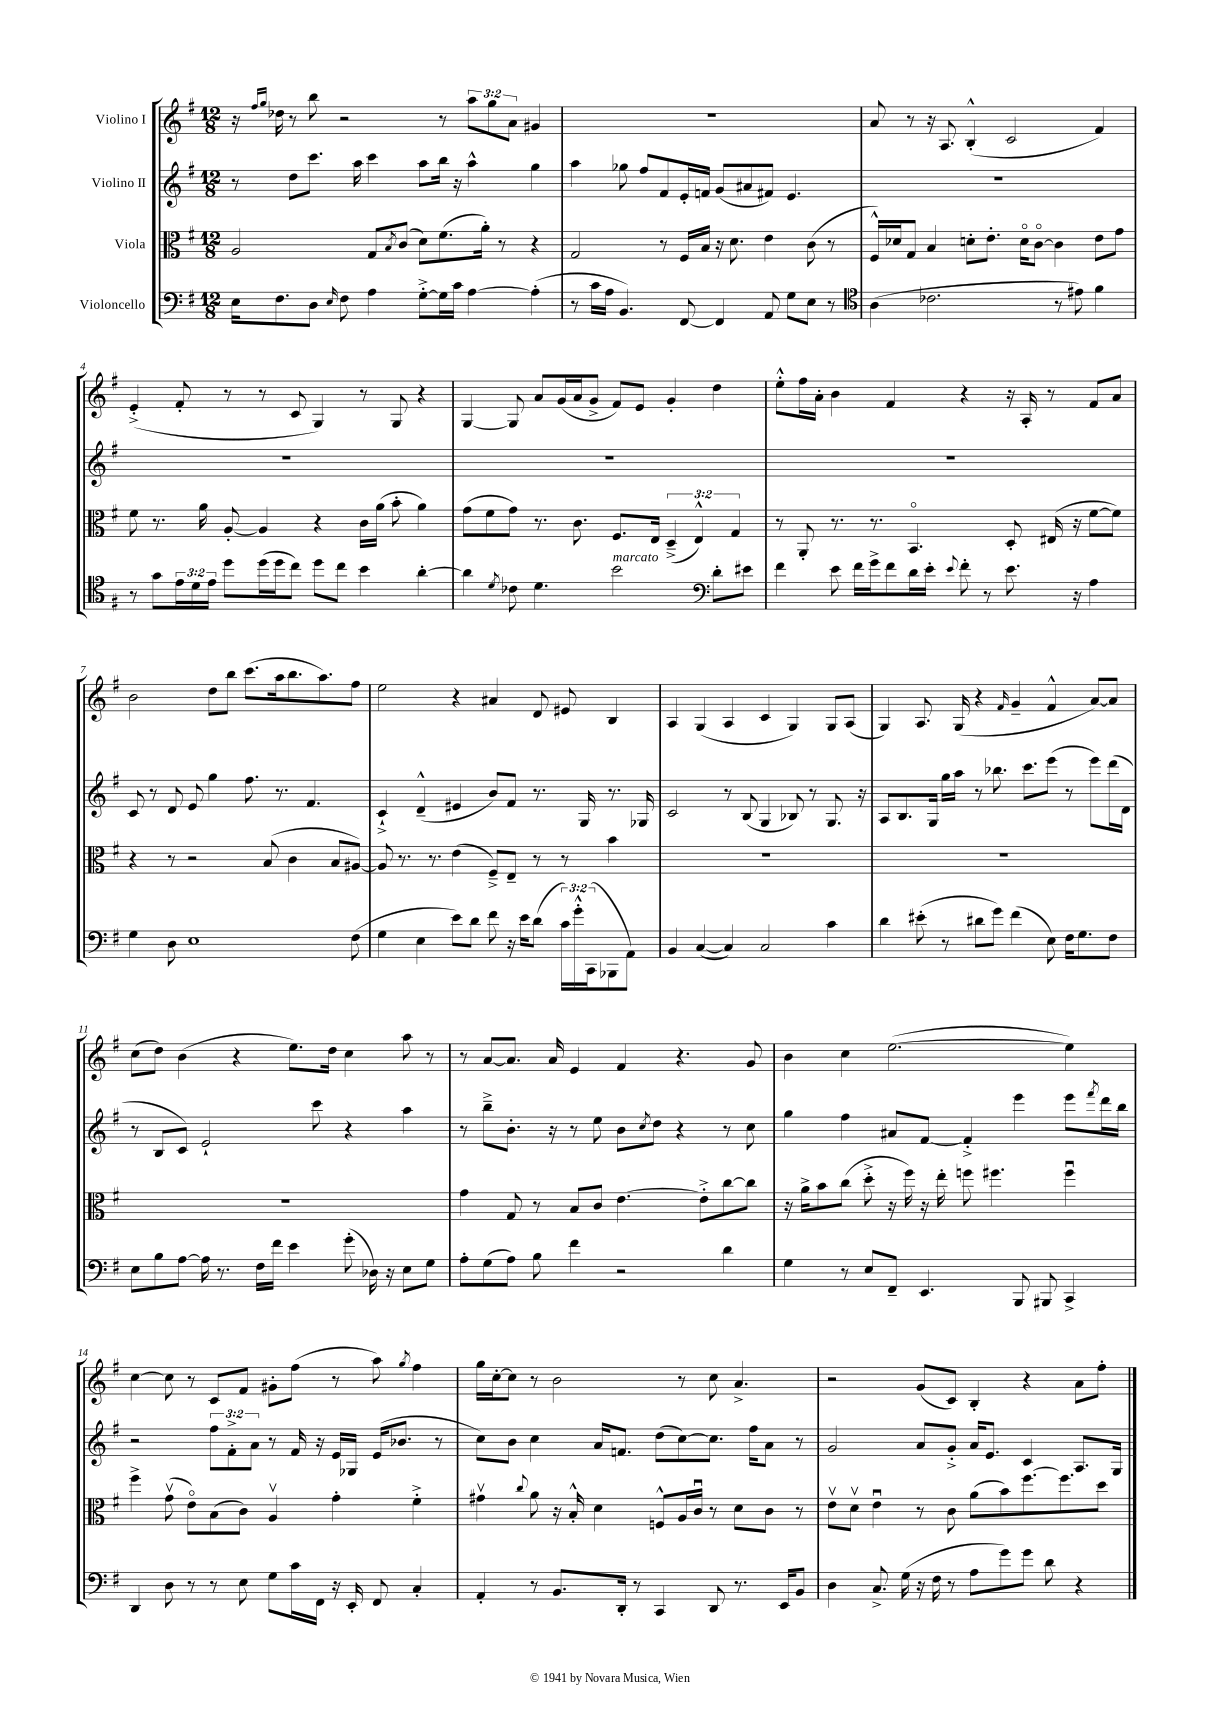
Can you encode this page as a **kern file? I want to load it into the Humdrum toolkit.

**kern	**kern	**kern	**kern
*part4	*part3	*part2	*part1
*staff4	*staff3	*staff2	*staff1
*I"Violoncello	*I"Viola	*I"Violino II	*I"Violino I
*clefF4	*clefC3	*clefG2	*clefG2
*k[f#]	*k[f#]	*k[f#]	*k[f#]
*M12/8	*M12/8	*M12/8	*M12/8
=1	=1	=1	=1
16E\KL	2A/	8r	16r
.	.	.	16qqff#/LL
.	.	.	16qqgg/JJ
8.F#\	.	.	16dd-X\
.	.	8dd\L	8r
8D\J	.	8.ccc\J	8bb\
16qqE/	.	.	.
8F#\	.	.	2r
.	.	16aa\	.
4A\	8G/L	4ccc\	.
.	8qB/	.	.
.	(8c/J	.	.
[8G'^\L	8d\L)	8aa\L	.
16G\L]	(8.f#\	16bb\Jk	8r
16c\JJ	.	16r	.
[4A\	.	4aa^^\	12aa\L
.	16a'\Jk)	.	.
.	.	.	12gg\
.	8r	.	.
.	.	.	12a\J
(4A'\]	4r	4gg\	4g#X/
=2	=2	=2	=2
8r	2G/	4aa\	1.r
16c\LL	.	.	.
16A\JJ	.	.	.
4.BB/)	.	8gg-X\	.
.	.	8ff#/L	.
.	8r	8f#/	.
[8FF#/	16F#/LL	16e'/L	.
.	16B/JJ	16fn/JJ	.
4FF#/]	16r	(8g/L	.
.	8.d\	.	.
.	.	8a#X/	.
8AA/	4e\	8f#X/J)	.
8G\L	.	4.e/	.
8E\J	(8c\	.	.
8r	8r	.	.
=3	=3	=3	=3
*clefC4	*	*	*
(4A\	16F#^^/LL)	1.r	8a/
.	16d-X/J	.	.
.	8G/J	.	8r
2.c-X\	4B/	.	16r
.	.	.	8.A/
.	8dn'\L	.	(4B'^^/
.	8.e'\J	.	.
.	.	.	2c/
.	16d\KL	.	.
.	[8c\J	.	.
8r	4c\]	.	.
8e#X\)	.	.	.
4f#\	8e\L	.	4f#/)
.	8g\J	.	.
!!LO:LB:g=z
=4	=4	=4	=4
8r	8f#\	1.r	(4e'^/
8g\L	8.r	.	.
24e\L	.	.	8f#'/
24d\	.	.	.
.	16a\	.	.
24e\JJ	.	.	.
8dd\L	[8A'/	.	8r
(16dd\L	4A/]	.	8r
16dd\J	.	.	.
8cc\J)	.	.	8c/
8dd\L	4r	.	4G/)
8cc\J	.	.	.
4b\	16c\LL	.	8r
.	(16a\JJ	.	.
.	8b'\	.	8G/
[4a'\	4a\)	.	4r
=5	=5	=5	=5
4a\]	(8g\L	1.r	[4G/
.	8f#\	.	.
8qd/	.	.	.
8c-X\	8g\J)	.	8G/]
4.d\	8.r	.	8a/L
.	.	.	(16g/L
.	8.c\	.	16a/J
.	.	.	8g^/J
!LO:TX:a:i:t=marcato	!	!	!
2b\	8.F#/L	.	8f#/L)
.	.	.	8e/J
.	16E/Jk	.	.
.	(6D~^/	.	4g'/
.	6E^^/)	.	.
*clefF4	*	*	*
8d'\L	.	.	4dd\
.	6G/	.	.
8e#X\J	.	.	.
=6	=6	=6	=6
4f#\	8r	1.r	8ee'^^\L
.	8AA'/	.	16ff#\L
.	.	.	16a'\JJ
8e\	8.r	.	4b\
16f#\LL	.	.	.
16g^\J	8.r	.	.
8f#\	.	.	4f#/
16d\L	4.BB/	.	.
16e'\JJ	.	.	.
8qqe/	.	.	.
8f#'\	.	.	4r
8r	.	.	.
8.e\	8D'/	.	16r
.	.	.	16A'/
.	(16E#X/	.	8r
16r	16r	.	.
4A\	[8f#\L	.	8f#/L
.	8f#\J])	.	8a/J
!!LO:LB:g=z
=7	=7	=7	=7
4G\	4r	8c/	2b\
.	.	8r	.
8D\	8r	8d/	.
1E	2r	8e/	.
.	.	4gg\	8dd\L
.	.	.	8bb\J
.	.	8.ff#\	(8.ccc\L
.	(8B/	.	.
.	.	8.r	16aa\k
.	4c\	.	8.bb\
.	.	4.f#/	.
.	.	.	8.aa\)
.	8B/L	.	.
(8F#\	[8A#X/J)	.	8ff#\J
=8	=8	=8	=8
4G\	8A#/]	4c`^/	2ee\
.	8.r	.	.
4E\	.	(4d~^^/	.
.	8.r	.	.
8e\L)	(4e\	4e#X/	4r
8d\J	.	.	.
8f#\	8F#~^/L)	8b/L)	4a#X/
16r	8E~/J	8f#/J	.
16e\KL	.	.	.
(8d\J	8r	8.r	8d/
24c\LL)	8r	.	8e#X/
24g'^^\	.	.	.
.	.	16G/	.
(24CC\J	.	.	.
8BBB-X\	4b\	8.r	4B/
8AA\J)	.	.	.
.	.	16G-X/	.
=9	=9	=9	=9
4BB/	1.r	2c/	4A/
([4C/	.	.	(4G/
4C/])	.	8r	4A/
.	.	(8B/	.
2C/	.	4G/	4c/
.	.	8B-X/)	4G/)
.	.	8r	.
4c\	.	8.G/	8G/L
.	.	.	(8A/J
.	.	16r	.
=10	=10	=10	=10
4d\	1.r	8A/L	4G/)
.	.	8.B/	.
(8e#X'\	.	.	8.A/
.	.	16G/Jk	.
8r	.	16gg\LL	.
.	.	16aa\JJ	(16G/
8d#X\L	.	8r	4r
8g\J)	.	8.bb-X\	.
.	.	.	16qqf#/
(4f#\	.	.	4g~/
.	.	8.ccc\L	.
8E\)	.	(8eee\J	4f#^^/
16F#\KL	.	8r	.
8.G\	.	.	.
.	.	8eee\L)	[8a/L)
8F#\J	.	(16ddd\L	8a/J]
.	.	16d\JJ	.
!!LO:LB:g=z
=11	=11	=11	=11
8E\L	1.r	8r	(8cc\L
8B\	.	8B/L	8dd\J)
[8A\J	.	8c/J)	(4b\
16A\]	.	2e`/	.
8.r	.	.	.
.	.	.	4r
16F#\LL	.	.	.
16f#\JJ	.	.	.
4e\	.	.	8.ee\L)
.	.	8ccc\	.
.	.	.	16dd\Jk
(8g'\	.	4r	4cc\
16D-X\)	.	.	.
16r	.	.	.
8E\L	.	4aa\	8aa\
8G\J	.	.	8r
=12	=12	=12	=12
8A'\L	4g\	8r	8r
(8G\	.	8bb~^\L	[8a/L
8A\J)	8G/	8.b'\J	8.a/J]
8B\	8r	.	.
.	.	16r	16a/
4f#\	8B/L	8r	4e/
.	8c/J	8ee\	.
2r	[4.e\	8b\L	4f#/
.	.	8qcc/	.
.	.	8dd\J	.
.	.	4r	4.r
.	8e'^\L]	.	.
4d\	[8cc\	8r	.
.	8cc\J]	8cc\	8g/
=13	=13	=13	=13
4G\	16r	4gg\	4b\
.	16a^\KL	.	.
.	8b\	.	.
8r	(8cc\J	4ff#\	4cc\
8E/L	8dd'^\	.	.
8FF#~/J	16r	8a#X/L	([2.ee\
.	16ff#\)	.	.
4.EE/	16r	[8f#/J	.
.	16ee'\	.	.
.	8ffn\	4f#'^/]	.
.	4.ff#X\	.	.
8BBB/	.	4eee\	.
8BBB#X/	.	.	.
4CC^/	4ff#u\	8eee\L	4ee\])
.	.	8qfff#/	.
.	.	16ddd\L	.
.	.	16bb\JJ	.
!!LO:LB:g=z
=14	=14	=14	=14
4DD/	4ff#^\	2r	[4cc\
8D\	(8gv\	.	8cc\]
8r	8e\L)	.	8r
8r	(8B\	12ff#\L	8c/L
.	.	12f#'^\	.
8E\	8c\J)	.	8f#/J
.	.	12a\J	.
8G\L	4Av/	8r	8g#X'\L
16c\L	.	16f#/	(8ff#\J
16FF#\JJ	.	16r	.
16r	4g'\	16e/LL	8r
16EE'/	.	16G-X/JJ	.
8FF#/	.	(16e/KL	8aa\)
.	.	8.b-X/J	.
.	.	.	8qgg/
4C'/	4f#'^\	.	4ff#\
.	.	8r	.
=15	=15	=15	=15
4AA'/	4g#Xv\	8cc\L)	16gg\LL
.	.	.	[16cc'\J
.	.	8b\J	8cc\J]
.	8qqcc/	.	.
8r	8a\	4cc\	8r
8.BB/L	16r	.	2b\
.	16B'^^/	.	.
.	4d\	16a/KL	.
16DD'/Jk	.	8.fn/J	.
8r	.	.	.
4CC/	8Fn^^/L	(8dd\L	.
.	16A/L	[8cc\)	8r
.	16cu/JJ	.	.
8DD/	8r	8.cc\J]	8cc\
8.r	8d\L	.	4.a^/
.	.	16ff#\KL	.
.	8c\J	8a\J	.
16EE/KL	.	.	.
8BB/J	8r	8r	.
=16	=16	=16	=16
4D\	8ev\L	2g/	2r
.	8dv\J	.	.
8.C^/	4eu\	.	.
(16G\	.	.	.
16r	8r	8a/L	(8g/L
16F#\	.	.	.
8r	8c\	8g'^/J	8c/J)
8A\L	(8a\L	16a/KL	4B'/
.	.	8.e/J	.
8g\)	8b\)	.	.
8g\J	[8.ff#\	4c/	4r
8d\	.	.	.
.	8.ff#\]	.	.
4r	.	8.A/L	8a\L
.	8dd\J	.	8ff#'\J
.	.	16G/Jk	.
==	==	==	==
*-	*-	*-	*-
